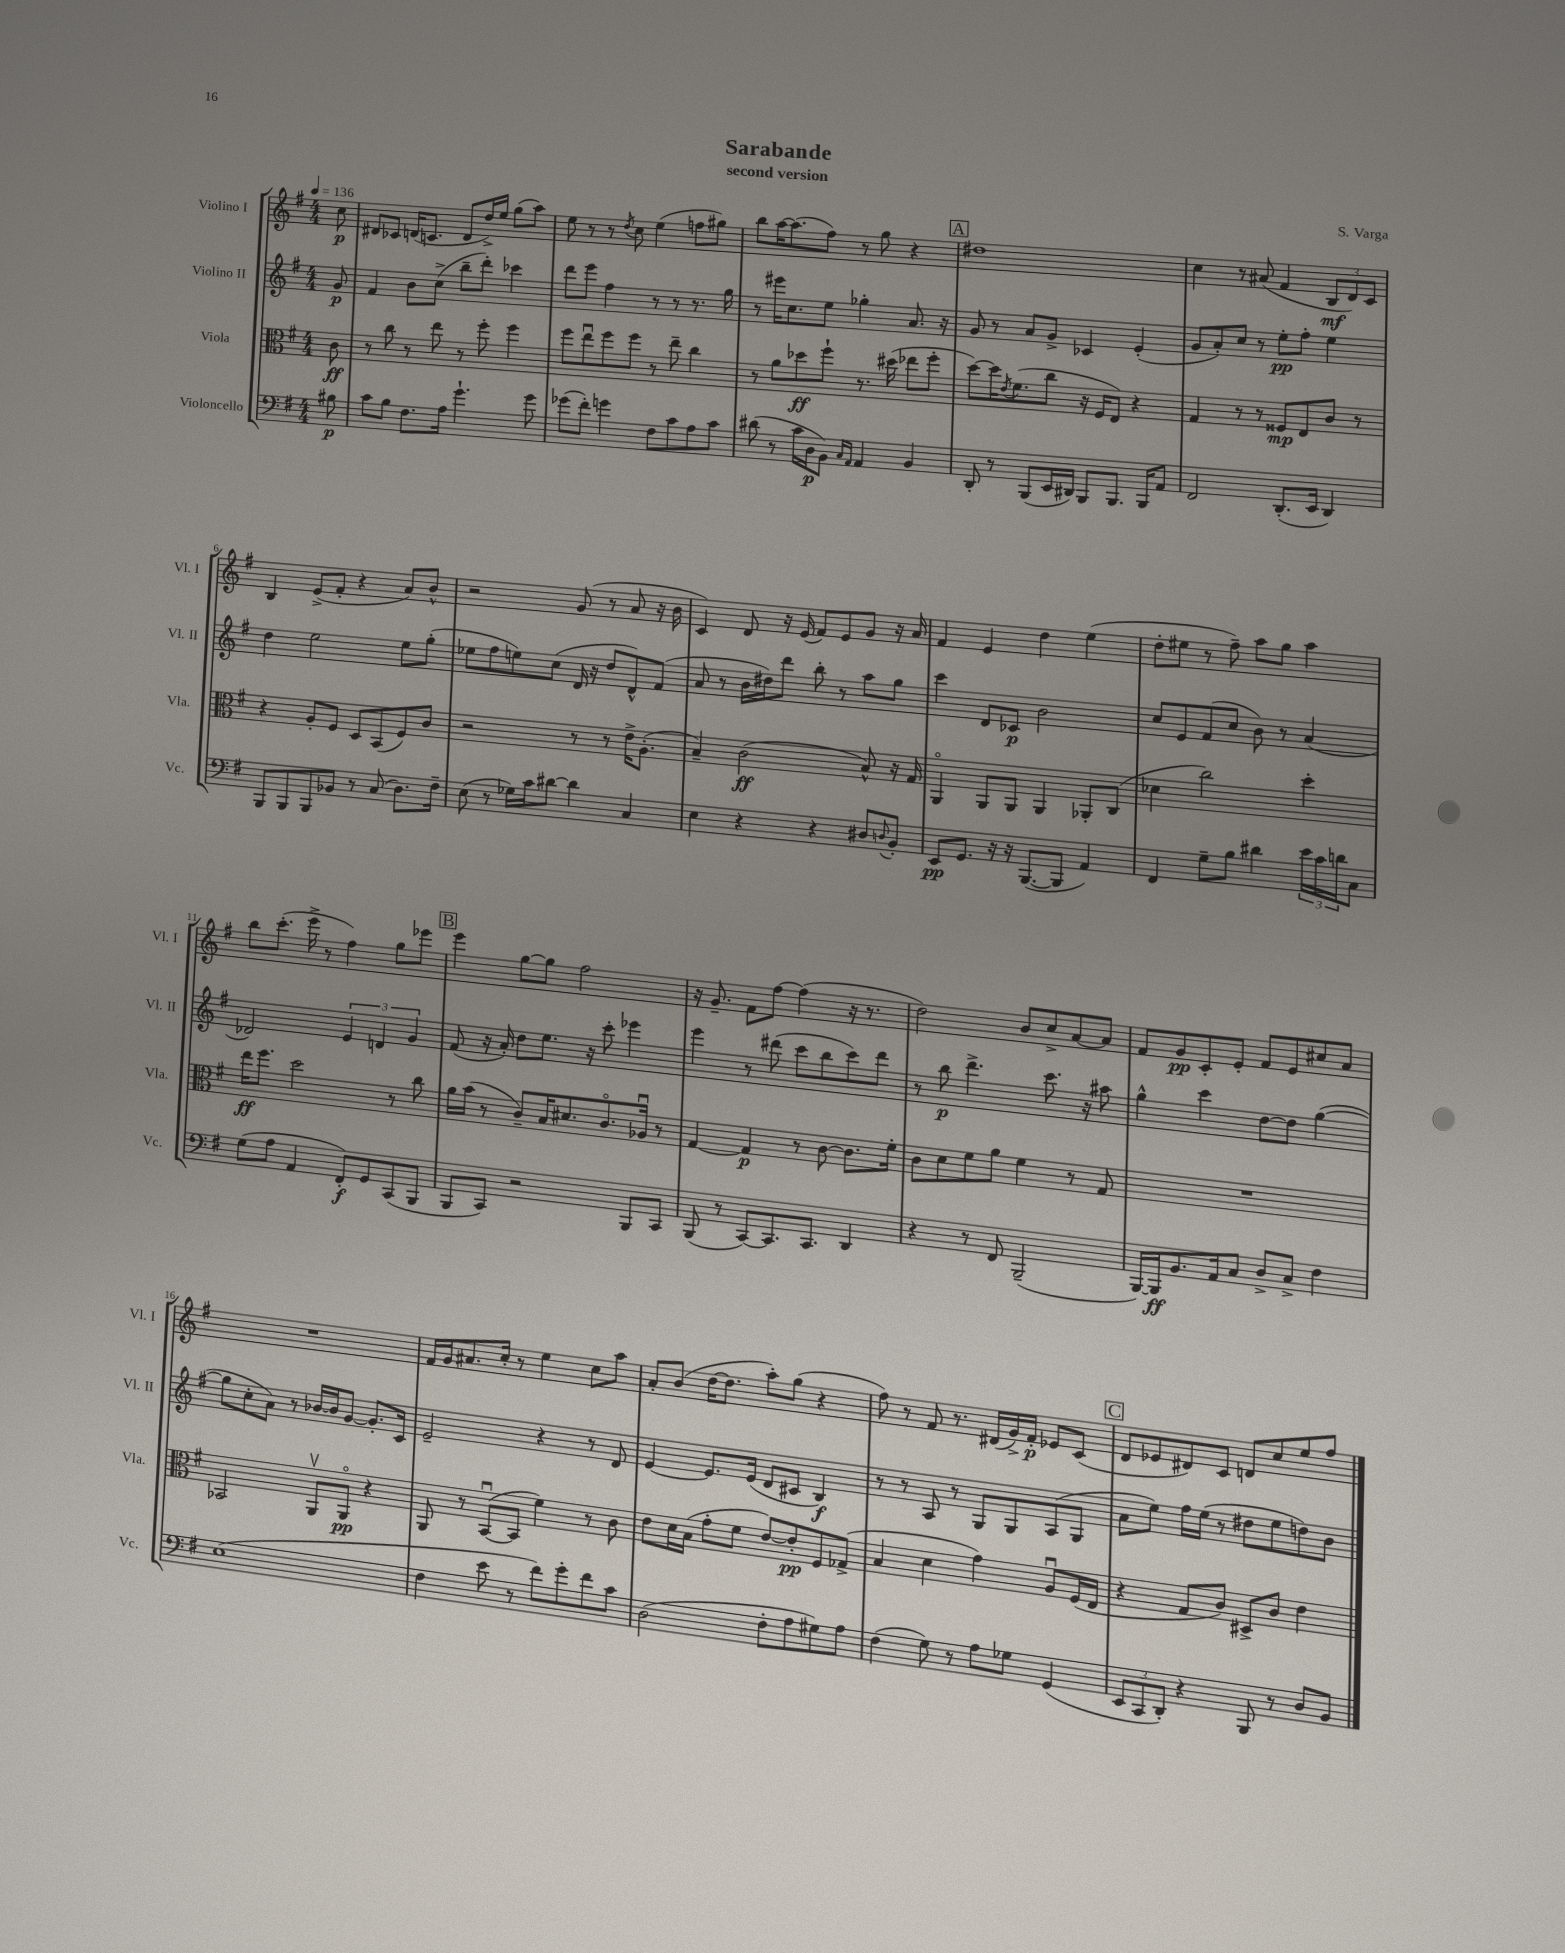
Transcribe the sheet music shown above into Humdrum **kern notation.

**kern	**kern	**kern	**kern
*staff4	*staff3	*staff2	*staff1
*clefF4	*clefC3	*clefG2	*clefG2
*k[f#]	*k[f#]	*k[f#]	*k[f#]
*M4/4	*M4/4	*M4/4	*M4/4
*MM136	*MM136	*MM136	*MM136
8B#	8c	8g	8cc
=	=	=	=
8c	8r	4f#	8d#
8B	8cc	.	8c-
8.F#	8r	8b	(16d
.	.	.	8.c
.	8ee	(8cc^	.
16A	.	.	.
4.g`	8r	8bb~	8d
.	8ff#'	8ddd')	16dd^)
.	.	.	16ee
.	4ff#	4ccc-	(8gg
8g	.	.	8aa)
=	=	=	=
(8g-	8ff#	8ddd	8ee
8f#')	8eeu	8eee	8r
4g	8ff#	4ff#	8r
.	.	.	8qdd
.	8ff#	.	8cc
8F#	8r	8r	(4ee
8c	8ee~	8r	.
8A	4cc	8.r	8ff
8c	.	.	8gg#)
.	.	16gg	.
=	=	=	=
(8d#	8r	8r	8bb
8r	8a	16eee#	[16aa
.	.	8.cc	(8.aa]
16c	8dd-	.	.
16D	.	.	.
8BB)	8ff#`	8ee	8ff#)
16qqC	.	.	.
16qqAA	.	.	.
4AA	8.r	4gg-'	8r
.	.	.	8gg
.	(16dd#	.	.
4BB	8ee-	8.a	4r
.	8ff#'	.	.
.	.	16r	.
=	=	=	=
8DD'	[8dd)	8g	1dd#
8r	16dd]	8r	.
.	8qe	.	.
.	(8.f#	.	.
(8BBB	.	8a	.
16EE	8cc	8g^	.
16DD#)	.	.	.
8BBB	16r	4c-	.
.	16F#	.	.
8.BBB	8E)	.	.
.	4r	(4e'	.
16BBB	.	.	.
8AA	.	.	.
=	=	=	=
2FF#	4G	8g	4cc
.	.	8a')	.
.	8r	8cc	8r
.	8r	8r	(8a#
(8.DD'	8F##	8ee'	4f#
.	8E	8ff#'	.
16EE	.	.	.
4DD)	8c	4ee	12B
.	.	.	12d)
.	8r	.	.
.	.	.	12c
=	=	=	=
8BBB	4r	4dd	4B
8BBB	.	.	.
8BBB	8A'	2ee	(8e^
8BB-	8F#	.	8f#'
8r	8D	.	4r
(8C	(8BB	.	.
8.D)	8F#)	8ee	8a)
.	8c	(8gg'	8b^^
16F#~	.	.	.
=	=	=	=
(8E	2r	8ee-	2r
8r	.	8ff#	.
16G-)	.	8ee)	.
16c	.	.	.
[8d#	.	(8cc	.
4d#]	8r	16d	(8g
.	.	16r	.
.	8r	8dd	8r
4C	16e^	8d^^)	8a
.	(8.A'	.	.
.	.	(8f#	16r
.	.	.	16b
=	=	=	=
4E	4B~)	8a	4c)
.	.	8r	.
4r	(2c	16b	8d
.	.	16dd#)	.
.	.	8ddd	16r
.	.	.	(16e
4r	.	8bb'	8f#)
.	.	8r	8e
8D#	8B^^)	8aa	8g
8qqD	.	.	.
8BB'	16r	8gg	16r
.	16G	.	16a
=	=	=	=
8EE	4AAo	4ccc	4f#
8.GG	.	.	.
.	8AA	8d	4e
16r	.	.	.
16r	8AA	8c-	.
([8.BBB	.	.	.
.	4AA	2b	4dd
8BBB]	.	.	.
4AA)	8AA-'	.	(4ee
.	(8C	.	.
=	=	=	=
4FF#	4d-	8cc	8dd'
.	.	8e	8ee#
8G~	2cc)	(8f#	8r
8B	.	8cc	8ff#~)
4d#	.	8b)	8aa
.	.	8r	8gg
24e	4dd'	(4a	4aa
24c	.	.	.
24d	.	.	.
8C	.	.	.
=	=	=	=
(8G	16ee	2d-)	8bb
.	8.ff#	.	.
8A	.	.	(8.ccc'
4AA	2dd	.	.
.	.	.	16eee^
.	.	.	8r
8FF#')	.	6e	4ff#)
8GG	.	.	.
.	.	6d	.
(8CC	8r	.	8gg
.	.	6g	.
8BBB	8cc	.	8eee-
=	=	=	=
8BBB	16a	(8f#	4eee
.	(16b	.	.
8CC)	8r	16r	.
.	.	16a')	.
2r	8c~)	8dd	[8gg
.	16B	8.ee	8gg]
.	8.d#	.	.
.	.	.	2ff#
.	.	16r	.
.	8.co	8ccc'	.
8BBB	.	4eee-	.
.	16A-u	.	.
8CC	8r	.	.
=	=	=	=
(8BBB	[4G	4eee	16r
.	.	.	8.g~
8r	.	.	.
[8CC)	4G]	8r	8f#
8.CC]	.	(8ddd#	[8ff#
.	8r	8ccc	(4ff#]
8.CC	.	.	.
.	[8c	8bb	.
4DD	8.c]	8ccc)	16r
.	.	.	8.r
.	.	8ddd#	.
.	16f#'	.	.
=	=	=	=
4r	8c	8r	2dd)
.	8d	8bb	.
8r	8f#	4.ddd^	.
8FF#	8a	.	.
(2BBB~	4f#	.	8b
.	.	8.ccc	8cc^
.	8r	.	[8a
.	.	16r	.
.	8G	8aa#	8a]
=	=	=	=
[16BBB)	1r	4gg^^	8f#
16BBB]	.	.	.
8.BB	.	.	8g
.	.	4ccc	8c'
16AA	.	.	.
8C	.	.	8e'
8D^	.	[8dd	8f#
8C^	.	8dd]	8e
4F#	.	([4gg	8cc#
.	.	.	8a
=	=	=	=
(1E	2BB-	8gg]	1r
.	.	8cc'	.
.	.	8a)	.
.	.	8r	.
.	8AAv	[16b-	.
.	.	16b-]	.
.	8AAo	[8g	.
.	4r	8.g']	.
.	.	16c	.
=	=	=	=
4F#	8AA	2e~	16f#
.	.	.	16g
.	8r	.	8.a#
8e	([8BBu	.	.
.	.	.	16cc'
8r	8BB]	.	8r
8f#)	4f#)	4r	4ee
8g'	.	.	.
8f#	8r	8r	8cc
8c	8c	8d	8aa
=	=	=	=
(2D	8e	[4e	8a'
.	16d	.	(8b
.	(16B	.	.
.	8g'	8.e]	[16dd
.	.	.	8.dd]
.	8f#	.	.
.	.	(16e	.
8F#'	[8e)	8d	8aa')
8A	8e']	8c#	(8gg
8G#)	8F#	4B)	4r
8A	(8G-^	.	.
=	=	=	=
(4F#	4B	8r	8ff#)
.	.	8r	8r
8G)	4d	8A	8f#
8r	.	8r	8.r
8A	4g)	8G	.
.	.	.	(16d#
8G-	.	8G	16g^)
.	.	.	16f#'
(4GG	8Au	(8A	8e-
.	(16F#	8G	(8c
.	16E	.	.
=	=	=	=
12EE	4r	8a	8d
12CC	.	.	.
.	.	8ee)	8e-
12DD')	.	.	.
4r	8G	16ff#	8d#)
.	.	(16ee	.
.	8c)	8r	8c
8BBB	8D#^	8dd#	8d
8r	8c	8ee	8cc
8D	4e	8dd)	8ee
8BB	.	8b	8ff#
==	==	==	==
*-	*-	*-	*-
